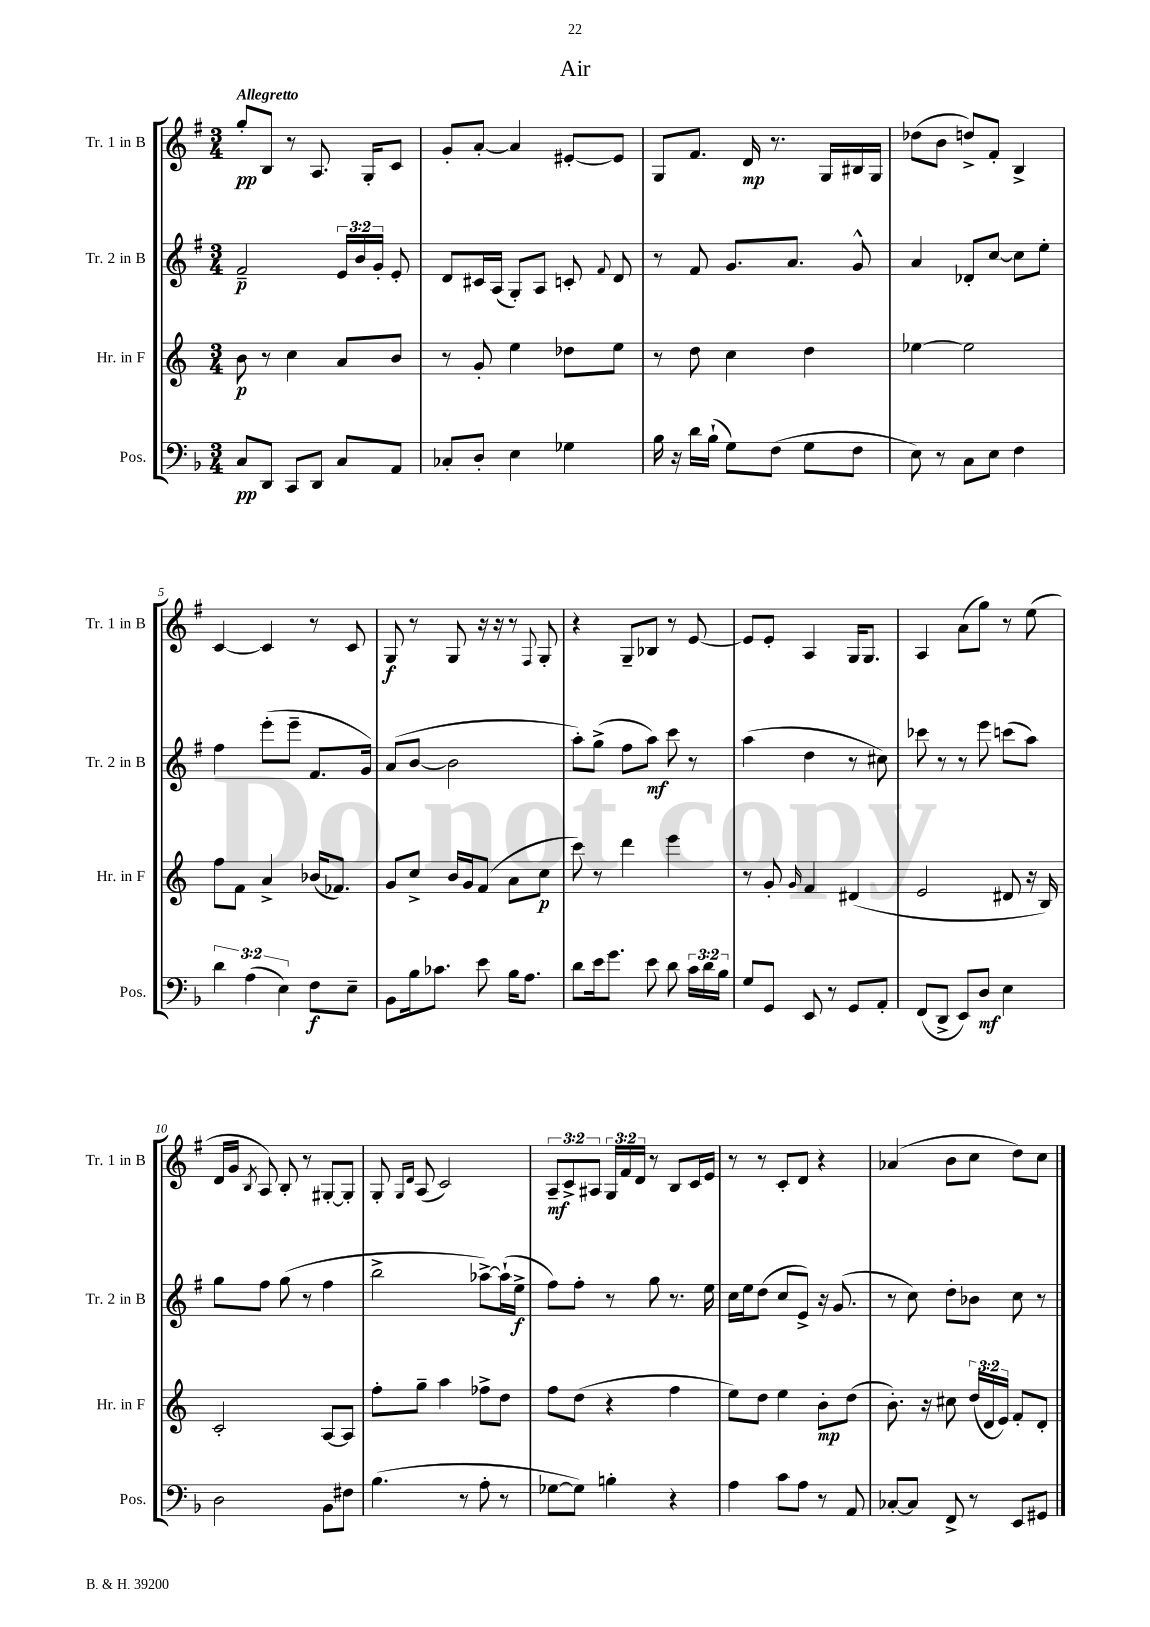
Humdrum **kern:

**kern	**dynam	**kern	**dynam	**kern	**dynam	**kern	**dynam
*part4	*part4	*part3	*part3	*part2	*part2	*part1	*part1
*staff4	*staff4	*staff3	*staff3	*staff2	*staff2	*staff1	*staff1
*I"Pos.	*	*I"Hr. in F	*	*I"Tr. 2 in B	*	*I"Tr. 1 in B	*
*I'Pos.	*	*I'Hr. in F	*	*I'Tr. 2 in B	*	*I'Tr. 1 in B	*
*clefF4	*	*clefG2	*	*clefG2	*	*clefG2	*
*k[b-]	*	*k[]	*	*k[f#]	*	*k[f#]	*
*M3/4	*	*M3/4	*	*M3/4	*	*M3/4	*
=1	=1	=1	=1	=1	=1	=1	=1
!	!	!	!	!	!	!LO:TX:a:B:t=Allegretto	!
8C/L	pp	8b\	p	2f#~/	p	8gg'/L	pp
8DD/J	.	8r	.	.	.	8B/J	.
8CC/L	.	4cc\	.	.	.	8r	.
8DD/J	.	.	.	.	.	8.A/	.
8C/L	.	8a/L	.	24e/LL	.	.	.
.	.	.	.	24b/	.	.	.
.	.	.	.	.	.	16G'/KL	.
.	.	.	.	24g'/JJ	.	.	.
8AA/J	.	8b/J	.	8e'/	.	8c/J	.
=2	=2	=2	=2	=2	=2	=2	=2
8C-X'/L	.	8r	.	8d/L	.	8g'/L	.
8D'/J	.	8g'/	.	16c#X/L	.	[8a'/J	.
.	.	.	.	(16A/JJ	.	.	.
4E\	.	4ee\	.	8G'/L)	.	4a/]	.
.	.	.	.	8A/J	.	.	.
4G-X\	.	8dd-X\L	.	8cn'/	.	[8e#X'/L	.
.	.	.	.	8qqf#/	.	.	.
.	.	8ee\J	.	8d/	.	8e#/J]	.
=3	=3	=3	=3	=3	=3	=3	=3
16B-\	.	8r	.	8r	.	8G/L	.
16r	.	.	.	.	.	.	.
16d\LL	.	8dd\	.	8f#/	.	8.f#/J	.
(16B-`\JJ	.	.	.	.	.	.	.
8G\L)	.	4cc\	.	8.g/L	.	.	.
.	.	.	.	.	.	16d/	mp
(8F\J	.	.	.	.	.	8.r	.
.	.	.	.	8.a/J	.	.	.
8G\L	.	4dd\	.	.	.	.	.
.	.	.	.	.	.	16G/LL	.
8F\J	.	.	.	8g^^/	.	16B#X/	.
.	.	.	.	.	.	16G/JJ	.
=4	=4	=4	=4	=4	=4	=4	=4
8E\)	.	[4ee-X\	.	4a/	.	(8dd-X\L	.
8r	.	.	.	.	.	8b\J	.
8C\L	.	2ee-\]	.	8d-X'/L	.	8ddn^/L)	.
8E\J	.	.	.	[8cc/J	.	8f#'/J	.
4F\	.	.	.	8cc\L]	.	4B^/	.
.	.	.	.	8ee'\J	.	.	.
!!LO:LB:g=z
=5	=5	=5	=5	=5	=5	=5	=5
6d\	.	8ff\L	.	4ff#\	.	[4c/	.
.	.	8f\J	.	.	.	.	.
(6A\	.	.	.	.	.	.	.
.	.	4a^/	.	(8eee'\L	.	4c/]	.
6E\)	.	.	.	.	.	.	.
.	.	.	.	8eee~\J	.	.	.
8F\L	f	(16b-X/KL	.	8.f#/L	.	8r	.
.	.	8.f-X/J)	.	.	.	.	.
8E~\J	.	.	.	.	.	8c/	.
.	.	.	.	16g/Jk)	.	.	.
=6	=6	=6	=6	=6	=6	=6	=6
8BB-\L	.	8g/L	.	(8a/L	.	8G/	f
16B-\k	.	8cc^/J	.	[8b/J	.	8r	.
8.c-X\J	.	.	.	.	.	.	.
.	.	16b/LL	.	2b\]	.	8G/	.
.	.	16g/J	.	.	.	.	.
8e\	.	(8f/J	.	.	.	16r	.
.	.	.	.	.	.	16r	.
16B-\KL	.	8a\L	.	.	.	8r	.
8.A\J	.	.	.	.	.	.	.
.	.	.	.	.	.	8qqF#/	.
.	.	8cc\J	p	.	.	8G'/	.
=7	=7	=7	=7	=7	=7	=7	=7
8d\L	.	8ccc\)	.	8aa'\L)	.	4r	.
16e\k	.	8r	.	(8gg^\J	.	.	.
8.g\J	.	.	.	.	.	.	.
.	.	4ddd\	.	8ff#\L	.	8G~/L	.
8e\	.	.	.	8aa\J)	mf	8B-X/J	.
8d\	.	4eee\	.	8ccc\	.	8r	.
24c\LL	.	.	.	8r	.	[8e/	.
24d\	.	.	.	.	.	.	.
24B-\JJ	.	.	.	.	.	.	.
=8	=8	=8	=8	=8	=8	=8	=8
8G/L	.	8r	.	(4aa\	.	8e/L]	.
8GG/J	.	8g'/	.	.	.	8e'/J	.
.	.	16qqg/	.	.	.	.	.
8EE/	.	4f/	.	4dd\	.	4A/	.
8r	.	.	.	.	.	.	.
8GG/L	.	(4d#X/	.	8r	.	16G/KL	.
.	.	.	.	.	.	8.G/J	.
8AA'/J	.	.	.	8cc#X\)	.	.	.
=9	=9	=9	=9	=9	=9	=9	=9
(8FF/L	.	2e/	.	8ccc-X\	.	4A/	.
8DD^/J	.	.	.	8r	.	.	.
8EE/L)	.	.	.	8r	.	(8a\L	.
8D/J	mf	.	.	8eee\	.	8gg\J)	.
4E\	.	8d#X/	.	(8cccn\L	.	8r	.
.	.	16r	.	8aa\J)	.	(8ee\	.
.	.	16B/)	.	.	.	.	.
!!LO:LB:g=z
=10	=10	=10	=10	=10	=10	=10	=10
2D\	.	2c'/	.	8gg\L	.	16d/LL	.
.	.	.	.	.	.	16g/JJ	.
.	.	.	.	.	.	8qB/	.
.	.	.	.	8ff#\J	.	8A/)	.
.	.	.	.	(8gg\	.	8B'/	.
.	.	.	.	8r	.	8r	.
8BB-\L	.	[8A/L	.	4ff#\	.	[8G#X'/L	.
8F#X\J	.	8A/J]	.	.	.	8G#'/J]	.
=11	=11	=11	=11	=11	=11	=11	=11
(4.B-\	.	8ff'\L	.	2bb^\	.	8G'/	.
.	.	.	.	.	.	16qqG/LL	.
.	.	.	.	.	.	16qqd/JJ	.
.	.	8gg~\J	.	.	.	(8A/	.
.	.	4aa\	.	.	.	2c/)	.
8r	.	.	.	.	.	.	.
8A'\	.	8ff-X^\L	.	[8aa-X^\L)	.	.	.
8r	.	8dd\J	.	(16aa-`\L]	.	.	.
.	.	.	.	16ee^\JJ	f	.	.
=12	=12	=12	=12	=12	=12	=12	=12
[8G-X\L	.	8ff\L	.	8ff#\L)	.	12A~/L	mf
.	.	.	.	.	.	12c^/	.
8G-\J])	.	(8dd\J	.	8ff#'\J	.	.	.
.	.	.	.	.	.	12A#X/J	.
4Bn'\	.	4r	.	8r	.	24G/LL	.
.	.	.	.	.	.	24f#/	.
.	.	.	.	.	.	24d/JJ	.
.	.	.	.	8gg\	.	8r	.
4r	.	4ff\	.	8.r	.	8B/L	.
.	.	.	.	.	.	16c/L	.
.	.	.	.	16ee\	.	16e/JJ	.
=13	=13	=13	=13	=13	=13	=13	=13
4A\	.	8ee\L)	.	16cc\LL	.	8r	.
.	.	.	.	16ee\J	.	.	.
.	.	8dd\J	.	(8dd\J	.	8r	.
8c\L	.	4ee\	.	8cc/L	.	8c'/L	.
8A\J	.	.	.	8e^/J)	.	8d/J	.
8r	.	8b'\L	mp	16r	.	4r	.
.	.	.	.	(8.g/	.	.	.
8AA/	.	(8dd\J	.	.	.	.	.
=14	=14	=14	=14	=14	=14	=14	=14
[8C-X'/L	.	8.b'\)	.	8r	.	(4a-X/	.
8C-/J]	.	.	.	8cc\)	.	.	.
.	.	16r	.	.	.	.	.
8FF^/	.	8cc#X\	.	8dd'\L	.	8b\L	.
8r	.	(24dd/LL	.	8b-X\J	.	8cc\J	.
.	.	24d/	.	.	.	.	.
.	.	24e/JJ)	.	.	.	.	.
8EE/L	.	8f'/L	.	8cc\	.	8dd\L)	.
8GG#X/J	.	8d'/J	.	8r	.	8cc\J	.
==	==	==	==	==	==	==	==
*-	*-	*-	*-	*-	*-	*-	*-
